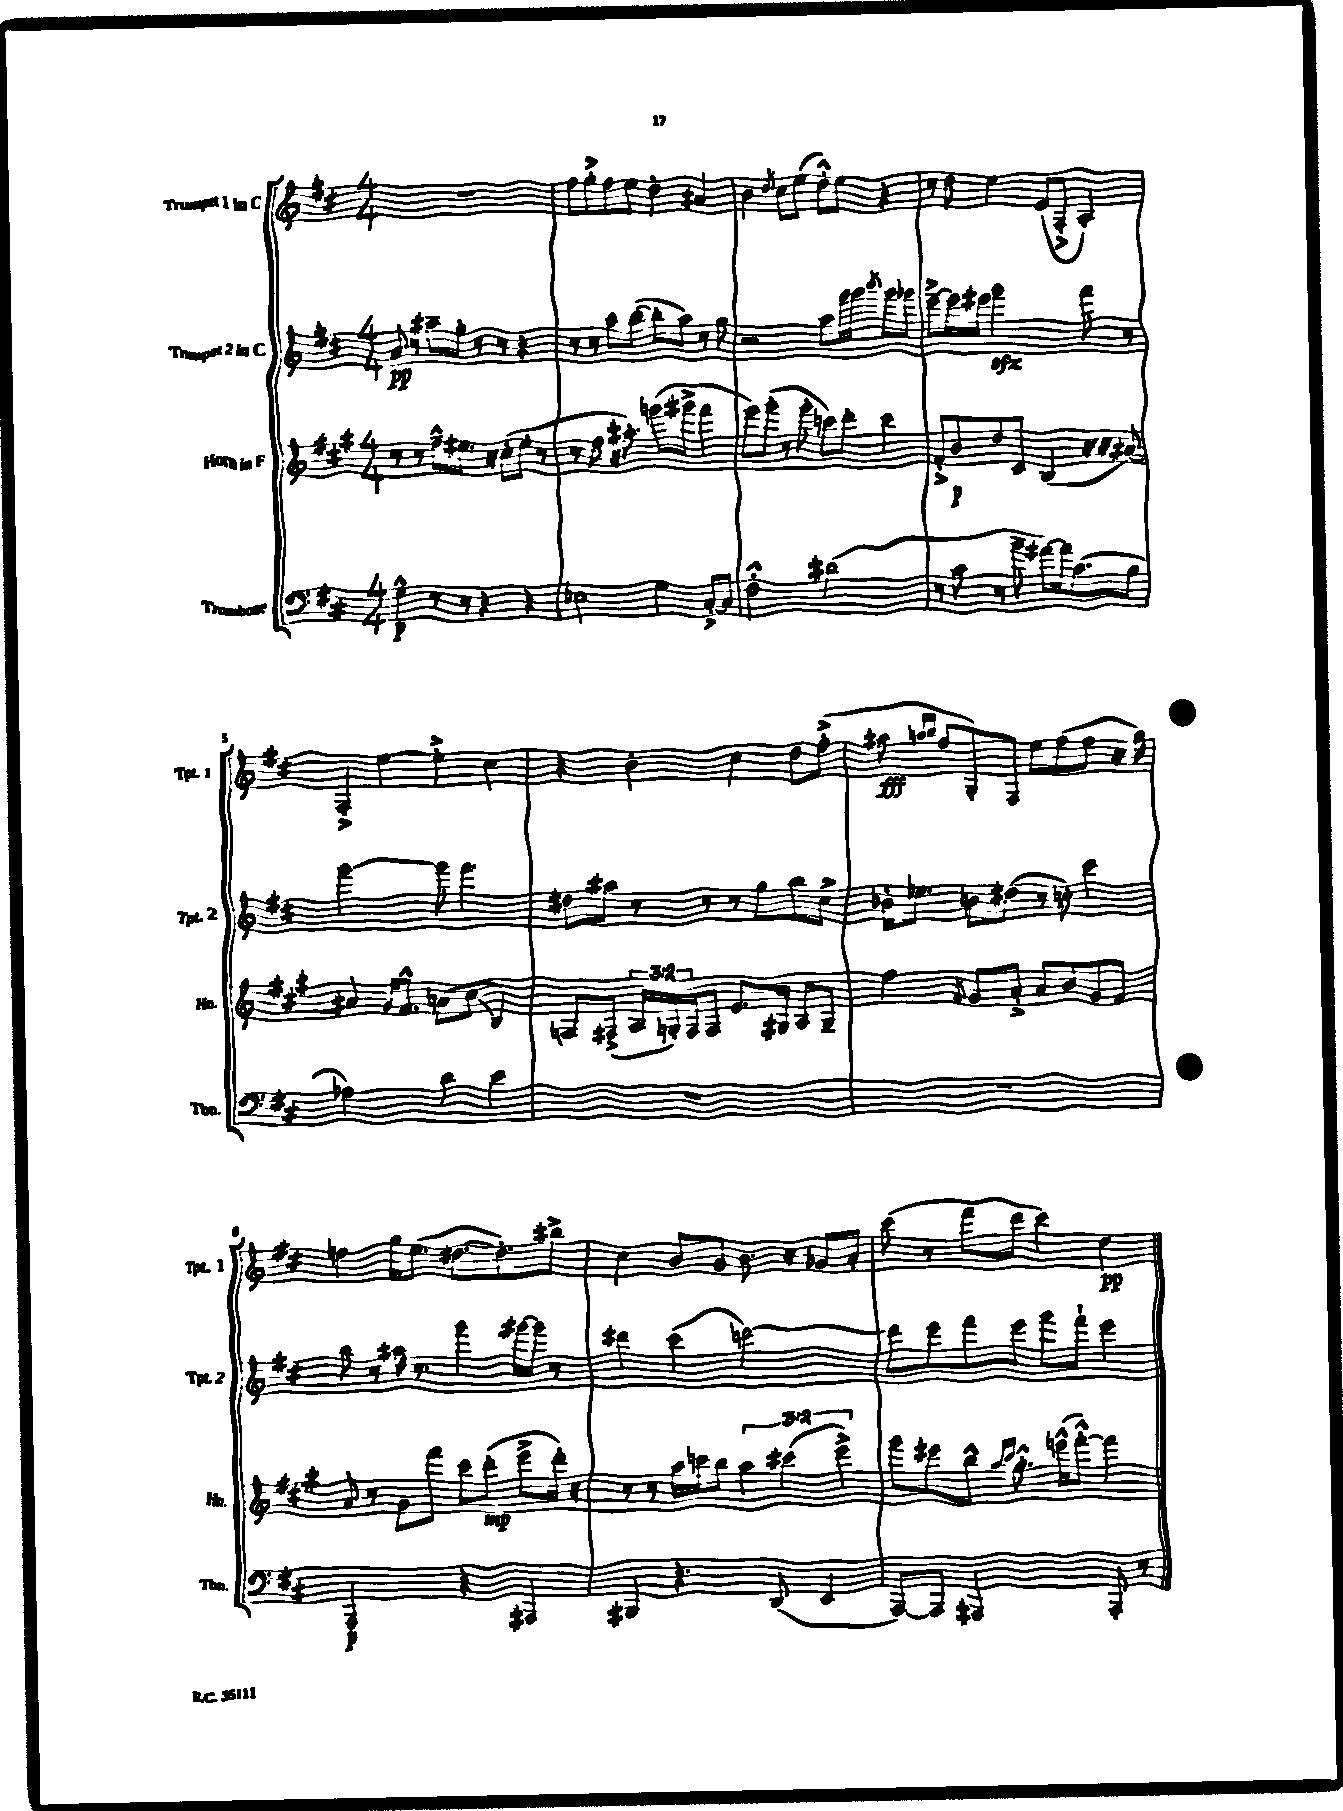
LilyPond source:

<<
\new StaffGroup <<
\new Staff = "s0" \with { instrumentName = "Trumpet 1 in C" shortInstrumentName = "Tpt. 1" } {
    \clef treble \key d \major \numericTimeSignature \time 4/4
    R1 |
    fis''8 g''8-.-> fis''8 e''8 d''4-. ais'4 |
    b'4 \acciaccatura { d''8 } cis''8 e''8( d''8-.-^) e''8 r4 |
    r8 d''8 e''4 e'8( fis8-.-> a4-.) |
    fis4-.-> e''4~ e''4-.-> cis''4 |
    r4 b'4-. cis''4 d''8 fis''8-.->( |
    ais''8\fff \grace { a''16 b''16 } fis''8 g8-.) fis8 e''8 fis''8( fis''8 r16 g''16) |
    f''4 g''16 e''8.( dis''8.~ dis''8.-.) bis''8-> |
    cis''4 b'8 g'8 b'8. r16 ges'8 a'8-. |
    cis'''8( r8 fis'''8 d'''8 cis'''4) d''4\pp \bar "|." |
}
\new Staff = "s1" \with { instrumentName = "Trumpet 2 in C" shortInstrumentName = "Tpt. 2" } {
    \clef treble \key d \major \numericTimeSignature \time 4/4
    a'8\pp r8 ais''8-- g''8-. r8 r8 r4 |
    r8 r8 a''8 b''8~( b''8-. a''8) r8 g''8 |
    r2 a''8 g'''16 g'''16 \acciaccatura { b'''8 } g'''8 ges'''8 |
    e'''8~---> e'''16 eis'''16 g'''2\sfz fis'''8 r8 |
    g'''2~ g'''8 fis'''4. |
    dis''8 ais''8 r8 r8 r8 g''8 b''8 cis''8-> |
    bes'16-. ees''8. b'8 dis''8( r8 c''8-.) cis'''4 |
    b''8 r8 ais''16 r8. g'''4 gis'''16~ gis'''16 r8 |
    dis'''4 cis'''4( d'''2~) |
    d'''8 e'''8 fis'''8 e'''8 g'''8 fis'''8-! e'''4 \bar "|." |
}
\new Staff = "s2" \with { instrumentName = "Horn in F" shortInstrumentName = "Hn." } {
    \clef treble \key a \major \numericTimeSignature \time 4/4 \override Staff.TupletNumber.text = #tuplet-number::calc-fraction-text
    r8 r8 fis''8---^ eis''8. r16 cis''8-.( eis''8-. r8 |
    r8 fis''8 r16 ais''8.-.) g'''8( gis'''8-> fis'''4 |
    e'''8) gis'''8-.( r8 gis'''8-. c'''8) d'''8-. c'''4 |
    fis'8-.-> b'8\p d''8 cis'8 b4( r16 r16 ais'8~) |
    ais'4 gis'16 fis'8.-^ a'8( cis''8\glissando b4) |
    f8 fis8->( \tuplet 3/2 { a16 g16-.) fis16 } fis8 e'8. gis16 a8 gis8-- |
    fis''4 \acciaccatura { fis'8 } gis'8 a'8-.-> a'8 b'8 gis'8 fis'8 |
    a'8 r8 gis'8 fis'''8 cis'''8 d'''8-.\mp( e'''8-> d'''16-.) r16 |
    r8 r8 a''16 c'''16 b''8 \tuplet 3/2 { a''4 cis'''4( e'''4->) } |
    gis'''8 eis'''8 b''8-^ \grace { a''16 cis'''16 } gis''8.-.-^ e'''16-^( fis'''8~-.-^) fis'''4 \bar "|." |
}
\new Staff = "s3" \with { instrumentName = "Trombone" shortInstrumentName = "Tbn." } {
    \clef bass \key d \major \numericTimeSignature \time 4/4
    g4-^\p r8 r8 r4 r4 |
    ees2 g4 cis8~-.-> cis8 |
    fis2-.-^ dis'2( |
    r8 cis'8 r8 b'8-- ais'8~) ais'16 cis'8.( b8 |
    aes2) d'4 e'4 |
    R1 |
    R1 |
    a,,2\p r4 ais,,4 |
    bis,,4 r4. d,8( e,4 |
    a,,8~) a,,8 ais,,2 ais,,8-. r8 \bar "|." |
}
>>
>>
